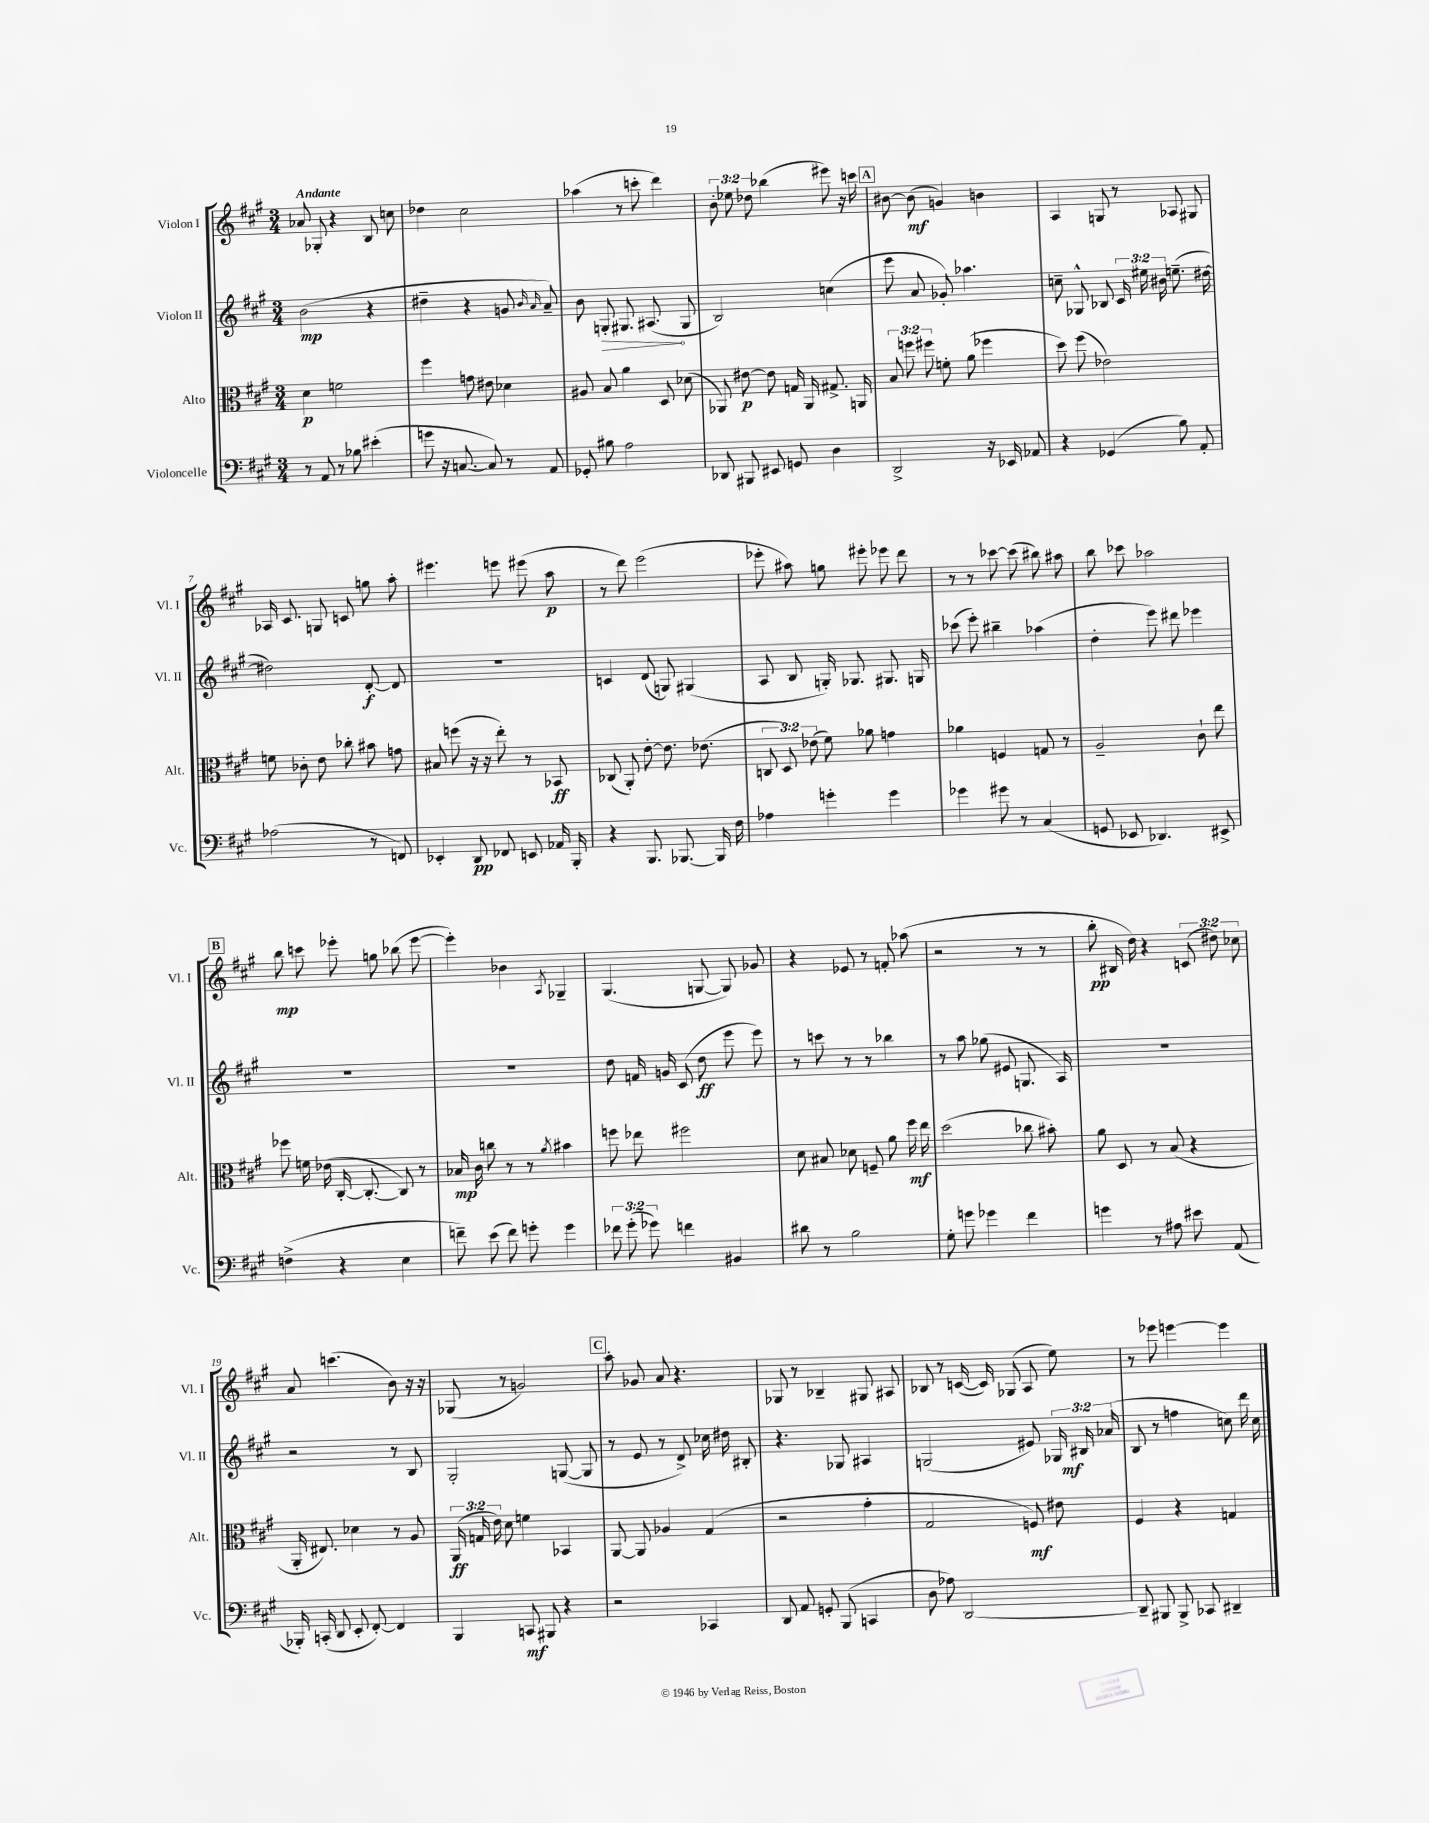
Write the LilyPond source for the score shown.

<<
\new StaffGroup <<
\new Staff = "s0" \with { instrumentName = "Violon I" shortInstrumentName = "Vl. I" } {
    \clef treble \key a \major \numericTimeSignature \time 3/4 \override Staff.TupletNumber.text = #tuplet-number::calc-fraction-text \tempo "Andante"
    \autoBeamOff aes'8 ges8-. r4 b8 c''8 |
    des''4 cis''2 |
    aes''4( r8 c'''8-. d'''4) |
    \tuplet 3/2 { b'8-. ees''8 des''8 } bes''4( eis'''8) r16 c'''16 |
    \mark \markup { \box "A" } bis'8~ bis'8\mf( g'4) b'4 |
    a4 g8 r8 aes8 gis8 |
    aes16 cis'8. g8 c'8 g''8 a''8-. |
    eis'''4. e'''8 eis'''8( a''8\p |
    r8 d'''8) e'''2( |
    ees'''8-. ais''8) g''8 eis'''8-. ees'''8 d'''8 |
    r8 r8 ces'''8~ ces'''8( bis''8) ais''8 |
    b''8 ces'''8 aes''2 |
    \mark \markup { \box "B" } b''8\mp c'''8 ees'''8-. g''8 bes''8( ees'''8~ |
    ees'''4-.) bes'4 \acciaccatura { a8 } ges4-- |
    gis4.( g8~ g8) ges'8 |
    r4 ees'8 r8 f'8-. aes''8( |
    r2 r8 r8 |
    b''8-.\pp bis16 d''16) r4 \tuplet 3/2 { c'8( dis''8) ces''8 } |
    a'8 c'''4.( b'8) r16 r16 |
    ges8( r8 g'2) |
    \mark \markup { \box "C" } a''8-. ges'8 a'8 r4. |
    ges8 r8 bes4-- gis8 ais8 |
    bes8 r8 c'16~( c'16) ges8( a8 e''8) |
    r8 ees'''8 e'''4~ e'''4 \bar "|." |
}
\new Staff = "s1" \with { instrumentName = "Violon II" shortInstrumentName = "Vl. II" } {
    \clef treble \key a \major \numericTimeSignature \time 3/4 \override Staff.TupletNumber.text = #tuplet-number::calc-fraction-text
    \autoBeamOff b'2\mp( r4 |
    dis''4-- r4 g'8 \grace { b'16 a'16 } a'8--) |
    b'8 \once \override Hairpin.circled-tip = ##t g8-.\> gis8. ais8.\!( gis8 |
    b2) c''4( |
    \mark \markup { \box "A" } e'''8 a'8 ges'8-.) aes''4. |
    c''8-- ges8-^ bes8 \tuplet 3/2 { cis'16 eis''16 bis'16 } e''8.--( dis''16~ |
    dis''2) d'8~-.\f d'8 |
    R2. |
    c'4 d'8( g8) gis4( |
    a8 b8 g16-.) ges8. gis8. g16 |
    ces'''8( e'''8-.) bis''4-- aes''4( |
    d''4-. e'''8) dis'''8 ees'''4 |
    \mark \markup { \box "B" } R2. |
    R2. |
    d''8 f'16 g'16 cis'8( d''8\ff e'''8 e'''8) |
    r8 c'''8 r8 r8 bes''4 |
    r8 a''8 ges''8( eis'8 g8. a16) |
    r2. |
    r2 r8 b8 |
    gis2-. g8~( g8 |
    \mark \markup { \box "C" } r8 e'8 r8 d'8->) ces''16 dis''16 bis8-. |
    r4. ges8 ais4 |
    g2( eis'8) \tuplet 3/2 { ges16 bis16\mf aes'16( } |
    b8 r8 f''4 c''8) d'''16 c''16 \bar "|." |
}
\new Staff = "s2" \with { instrumentName = "Alto" shortInstrumentName = "Alt." } {
    \clef alto \key a \major \numericTimeSignature \time 3/4 \override Staff.TupletNumber.text = #tuplet-number::calc-fraction-text
    \autoBeamOff d'4\p f'2 |
    fis''4 g'8 eis'8 des'4 |
    ais8 b8 a'4 d8 des'8( |
    aes,8) eis'8~\p eis'8 g16 aes,16 gis8.-> a,16 |
    \mark \markup { \box "A" } \tuplet 3/2 { b8 f''8 fis''8 } f'8-. a'8( fes''4 |
    d''8) fis''8( ees'2) |
    f'8 ces'8-. e'8 ces''8-. bis'8 g'8 |
    bis8 f''8( r16 r16 e''8-.) r8 bes,8\ff |
    ces8( a,8-.) e'8~-. e'8. ees'8.( |
    \tuplet 3/2 { c8 d8) ees'8( } fis'8) aes'8 g'4 |
    aes'4 f4 g8 r8 |
    a2-- cis'8-! e''8 |
    \mark \markup { \box "B" } fes''8 f'16 ees'16( cis16~-. cis8.~-. cis8) r8 |
    bes16\mp cis'16 c''8 r8 r8 \acciaccatura { a'8 } bis'4 |
    f''8 ees''8 fis''2 |
    d'8 bis8 des'8 f8-- a'8 fis''16\mf e''16 |
    d''2( ces''8 bis'8-.) |
    a'8 d8 r8 b8( r4 |
    a,16-. eis8.) des'4 r8 a8 |
    \tuplet 3/2 { a,16\ff( g16 e'16) } d'8 f'4 bes,4 |
    \mark \markup { \box "C" } a,8~ a,8 aes4 gis4( |
    r2 gis'4-. |
    gis2 f8\mf) eis'8 |
    fis4 r4 g4 \bar "|." |
}
\new Staff = "s3" \with { instrumentName = "Violoncelle" shortInstrumentName = "Vc." } {
    \clef bass \key a \major \numericTimeSignature \time 3/4 \override Staff.TupletNumber.text = #tuplet-number::calc-fraction-text
    \autoBeamOff r8 a,8 r8 bes8 eis'4-.( |
    g'8 r16 c8.~ c8) r8 a,8 |
    ges,8-. bis8 a2 |
    des,8 bis,,8 eis,8 g,8 d4 |
    \mark \markup { \box "A" } d,2-> r16 ees,16 aes,8 |
    r4 ges,4( b8) a,8-. |
    aes2( r8 f,8) |
    ees,4-. d,8\pp fes,8 e,8 aes,16 b,,16-. |
    r4 b,,8. bes,,8.~ bes,,16 fis16 |
    aes4 g'4-. g'4 |
    ges'4 gis'8 r8 cis4( |
    g,8 ees,8 des,4.) eis,8-> |
    \mark \markup { \box "B" } f4->( r4 e4 |
    f'8--) e'8( f'8) g'8-. g'4 |
    \tuplet 3/2 { fes'8 gis'8-.( ges'8) } f'4 bis,4 |
    dis'8 r8 b2 |
    gis8-. g'8 ges'4 fis'4 |
    g'4 r8 ais8 eis'8 a,8( |
    bes,,16-.) c,16-.( d,8 e,8-. fis,8~-.) fis,4 |
    b,,4 c,8\mf bis,,8 r4 |
    \mark \markup { \box "C" } r2 ces,4 |
    d,8 a,8 g,8-. b,,8( c,4 |
    d8 aes8) d,2~ |
    d,8-- bis,,8 bis,,8-> ces,8 dis,4-- \bar "|." |
}
>>
>>
